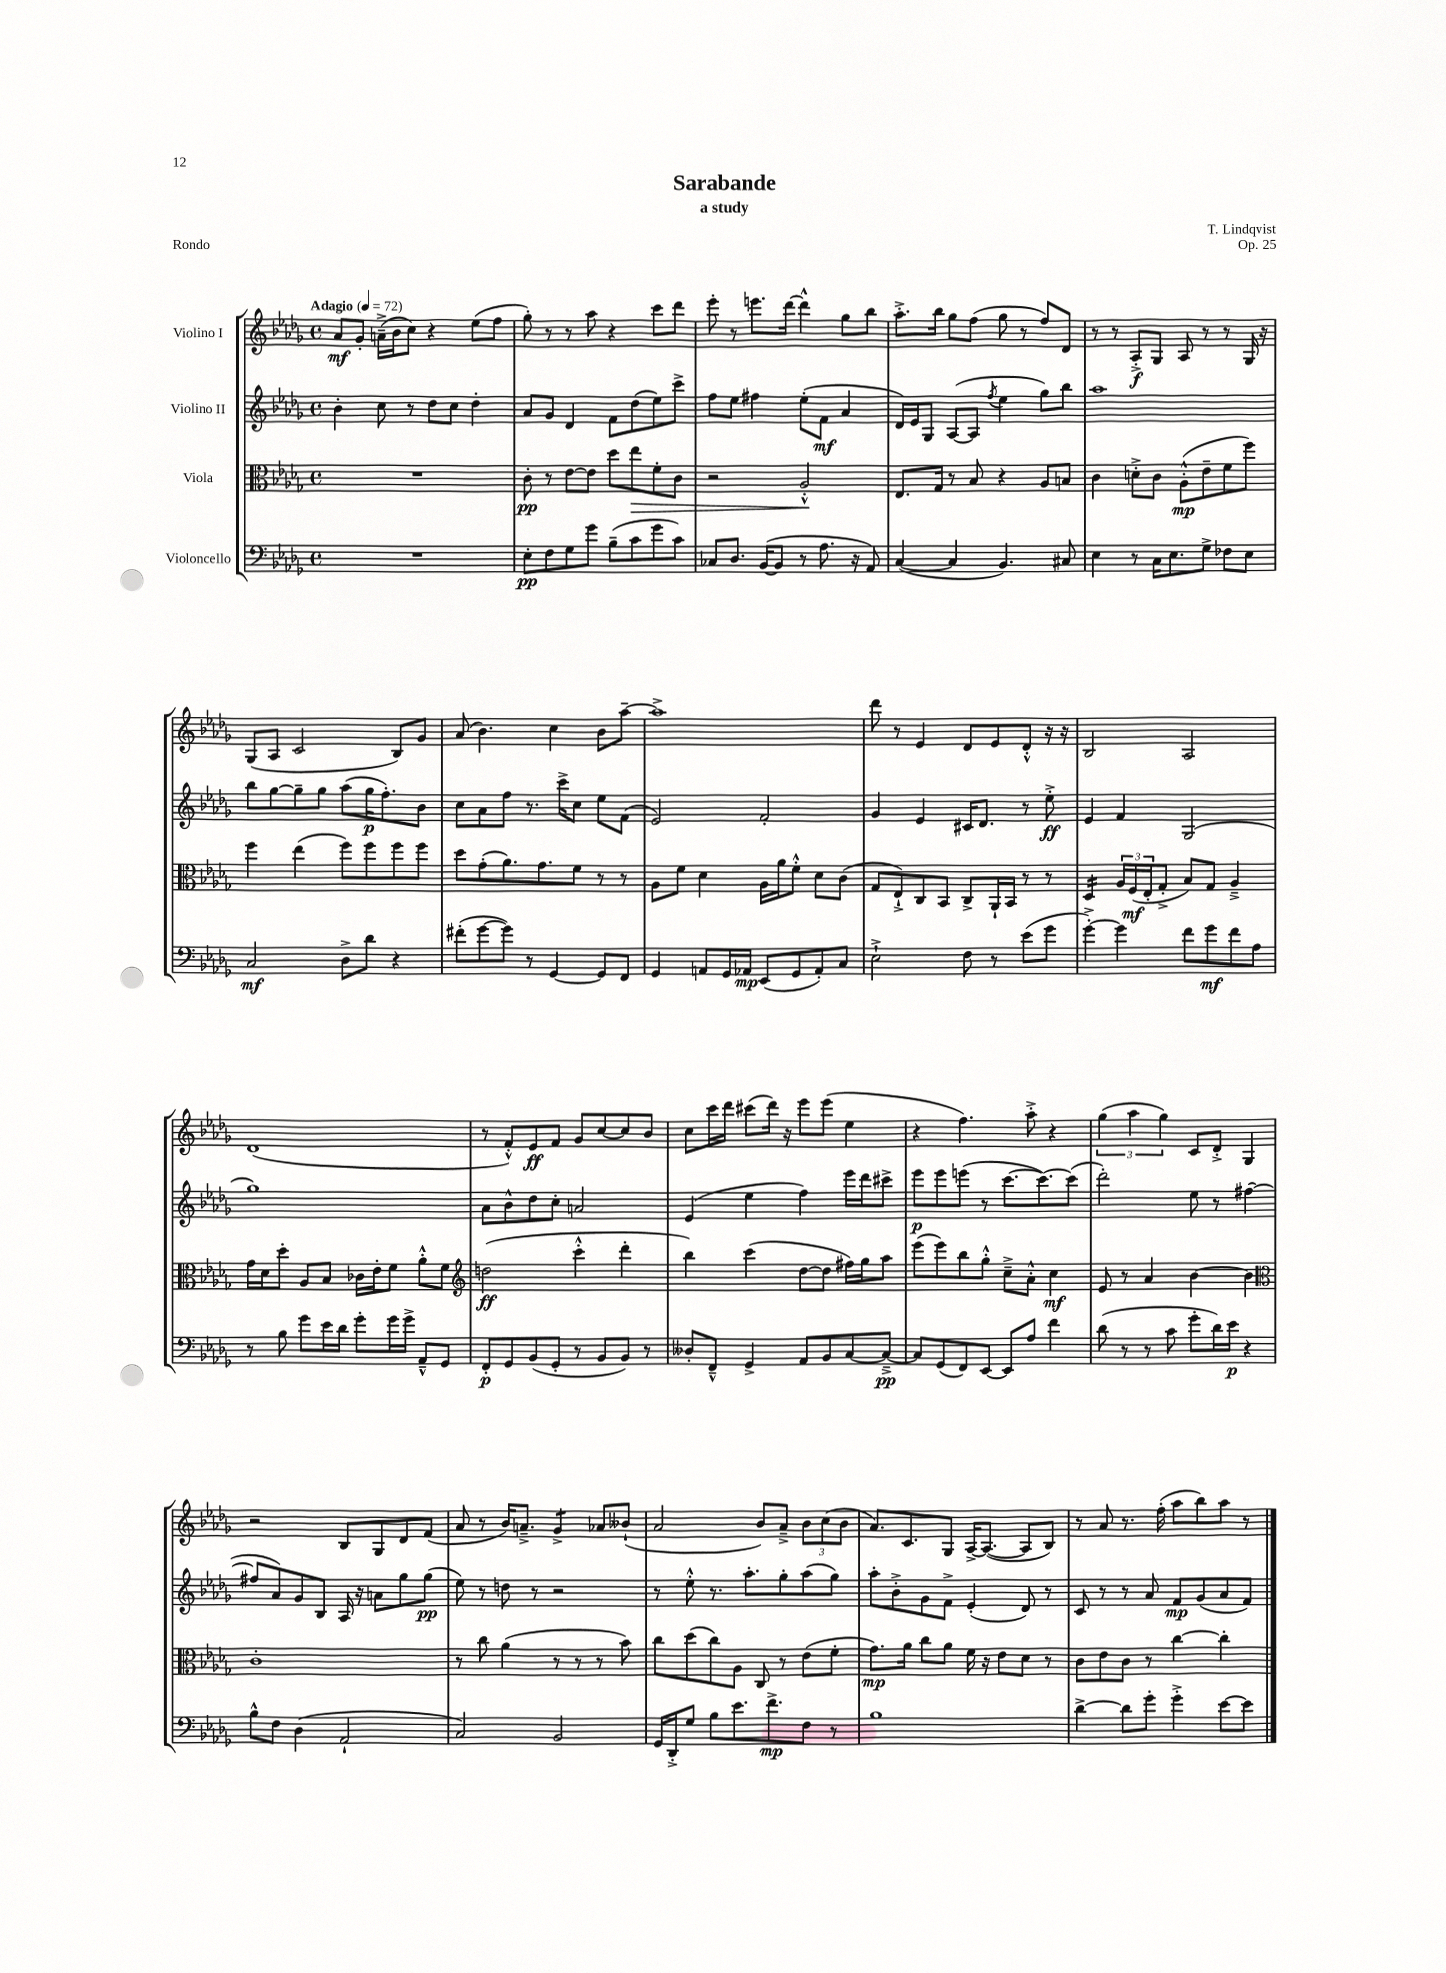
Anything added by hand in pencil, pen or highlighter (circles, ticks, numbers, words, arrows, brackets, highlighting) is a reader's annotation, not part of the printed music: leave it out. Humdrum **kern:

**kern	**kern	**kern	**kern
*staff4	*staff3	*staff2	*staff1
*clefF4	*clefC3	*clefG2	*clefG2
*k[b-e-a-d-g-]	*k[b-e-a-d-g-]	*k[b-e-a-d-g-]	*k[b-e-a-d-g-]
*M4/4	*M4/4	*M4/4	*M4/4
*met(c)	*met(c)	*met(c)	*met(c)
*MM72	*MM72	*MM72	*MM72
1r	1r	4b-'	8a-
.	.	.	8g-'
.	.	8cc	(16a~^
.	.	.	16b-
.	.	8r	8cc)
.	.	8dd-	4r
.	.	8cc	.
.	.	4dd-'	(8ee-
.	.	.	8ff
=	=	=	=
8E-'	8c'	8a-	8gg-')
8F	8r	8g-	8r
8G-	[8e-	4d-	8r
8g-	8e-]	.	8aa-
(8B-~	8dd-	8f	4r
8c	8ee-	(8dd-	.
8g-	8f'	8ee-)	8ccc
8c)	8c	8ccc^	8ddd-
=	=	=	=
8C-	2r	8ff	8eee-'
8.D-	.	8ee-	8r
.	.	4ff#	8.eee
([16BB-	.	.	.
8BB-]	.	.	.
.	.	.	[16ddd-
8r	2A-'^^	(8ee-'	4ddd-^^]
8.A-	.	8f	.
.	.	4a-	8gg-
16r	.	.	.
8AA-)	.	.	8bb-
=	=	=	=
([4C	8.E-	16d-)	8.aa-'^
.	.	16e-	.
.	.	8G-	.
.	16G-	.	16bb-
4C]	8r	([8A-	8gg-
.	8B-	8A-]	(8ff
.	.	8qff	.
4.BB-)	4r	4ee-	8gg-
.	.	.	8r
.	8A-	8gg-)	8ff)
8C#	8B	8bb-	8d-
=	=	=	=
4E-	4c	1aa-	8r
.	.	.	8r
8r	8d'^	.	8A-'^
16C	8c	.	8G-
8.E-	.	.	.
.	(8A-'^^	.	8A-
8G-^	8e-~	.	8r
8F-	8f	.	8r
8E-	8ff)	.	16G-
.	.	.	16r
=	=	=	=
2C	4ff	8bb-	(8G-
.	.	[8gg-	8A-
.	(4ee-	8gg-~]	2c
.	.	8gg-	.
8D-^	8ff)	(8aa-	.
8d-	8ff	16gg-	.
.	.	8.ff')	.
4r	8ff	.	8B-)
.	8ff	8b-	8g-
=	=	=	=
(8f#'	8dd-	8cc	(8a-
[8g-	(8g-'	8a-	4.b-)
8g-])	8.a-)	8ff	.
8r	.	8.r	.
.	8.g-	.	.
[4GG-	.	.	4cc
.	.	16ccc^	.
.	8f	8cc	.
8GG-]	8r	8ee-	8b-
8FF	8r	(8f	[8aa-~
=	=	=	=
4GG-	8A-	2e-)	1aa-^]
.	8f	.	.
8AA	4d-	.	.
16GG-	.	.	.
16AA-	.	.	.
(8EE-	16A-	2f'	.
.	16a-	.	.
8GG-	8f'^^	.	.
8AA-')	8d-	.	.
8C	(8c	.	.
=	=	=	=
2E-`^	8G-	4g-	8ddd-
.	8E-`^)	.	8r
.	8C	4e-	4e-
.	8BB-	.	.
8F	8C^	16c#	8d-
.	.	8.d-	.
8r	16AA-`	.	8e-
.	16BB-	.	.
(8e-	8r	8r	8d-'^^
8g-	8r	8ee-'^	16r
.	.	.	16r
=	=	=	=
[4g-'^)	4D-	4e-	2B-
4g-]	24A-	4f	.
.	(24F	.	.
.	24E-'	.	.
.	8G-'^	.	.
8f	8B-)	(2G-	2A-
8g-	8G-	.	.
8f	4A-~^	.	.
8A-	.	.	.
=	=	=	=
8r	16g-	1gg-)	(1d-
.	16d-	.	.
8B-	8dd-'	.	.
8g-	8A-	.	.
16e-	8B-	.	.
16d-	.	.	.
8g-'	16c-	.	.
.	16e-'	.	.
16g-	8f	.	.
16g-^	.	.	.
8AA-~^^	8a-'^^	.	.
8GG-	8f	.	.
=	=	=	=
*	*clefG2	*	*
8FF'	(2dd	8a-	8r
8GG-	.	8b-^^	8f'^^)
(8BB-	.	8dd-	8e-
8GG-'	.	8cc'	8f
8r	4ccc'^^	2a	8g-
8BB-	.	.	[8cc
8BB-)	4ddd-'	.	8cc]
8r	.	.	8b-
=	=	=	=
8D--'	4bb-)	(4e-	8cc
8FF~^^	.	.	16ccc
.	.	.	16ddd-
4GG-^	(4ccc	4ee-	(8ccc#
.	.	.	16ddd-)
.	.	.	16r
8AA-	[8dd-	4ff)	8eee-
8BB-	8dd-]	.	(8eee-
[8C	16ff#)	16eee-	4ee-
.	16gg-	16ddd-	.
8C~^_	8aa-	8ccc#^	.
=	=	=	=
8C]	(8eee-	8eee-	4r
(8GG-	8eee-)	8eee-	.
8FF)	8bb-	(8eee	4.ff)
[8EE-	8gg-'^^	8r	.
8EE-]	8cc~^	[8.ccc	.
8A-	8a-'^^	.	8aa-'^
.	.	8.ccc_)	.
4f	4cc	.	4r
.	.	(8ccc]	.
=	=	=	=
(8d-	8e-	2ddd-')	(6gg-
8r	8r	.	.
.	.	.	6aa-
8r	4a-	.	.
.	.	.	6gg-)
8c	.	.	.
8g-'	[4b-	8ee-	8c
16d-)	.	8r	8d-'^
16e-	.	.	.
4r	4b-]	([4ff#	4G-
=	=	=	=
*	*clefC3	*	*
8B-^^	1c'	8ff#]	2r
8F	.	8a-)	.
(4D-	.	8g-	.
.	.	8B-	.
2AA-`	.	16A-	8B-
.	.	16r	.
.	.	8a	8G-
.	.	8gg-	8d-
.	.	(8gg-	(8f
=	=	=	=
2C)	8r	8ee-)	8a-
.	8cc	8r	8r
.	(4a-	8dd	16b-)
.	.	.	8.a~^
.	.	8r	.
2BB-	8r	2r	4g-^
.	8r	.	.
.	8r	.	8a-
.	8b-)	.	(8b--`
=	=	=	=
16GG-	8cc	8r	2a-
16DD-'^	.	.	.
8G-	(8dd-	8ee-'^^	.
8B-	8cc)	8.r	.
8.e-	8A-	.	.
.	.	8.aa-'	.
.	8C	.	8b-)
8.f^	.	.	.
.	8r	8gg-'	8a-~^
8F	(8e-	(8aa-	12b-
.	.	.	(12cc
8r	8f'	8gg-)	.
.	.	.	12b-
=	=	=	=
1B-	8.g-)	8aa-'	8.a-)
.	.	8b-'^	.
.	16a-	.	8.c
.	8cc	8g-	.
.	8a-	8f^	8G-
.	16f	(4e-'	[16A-^
.	16r	.	(8.A-_
.	8e-	.	.
.	8d-	8d-)	8A-]
.	8r	8r	8B-)
=	=	=	=
[4d-^	8c	8c	8r
.	8e-	8r	8a-
8d-]	8c	8r	8.r
8g-'	8r	8a-	.
.	.	.	(16ff'
4g-'^	[4cc	8f	8aa-
.	.	(8g-	8bb-)
[8e-	4cc']	8a-	8aa-
8e-]	.	8f)	8r
==	==	==	==
*-	*-	*-	*-
